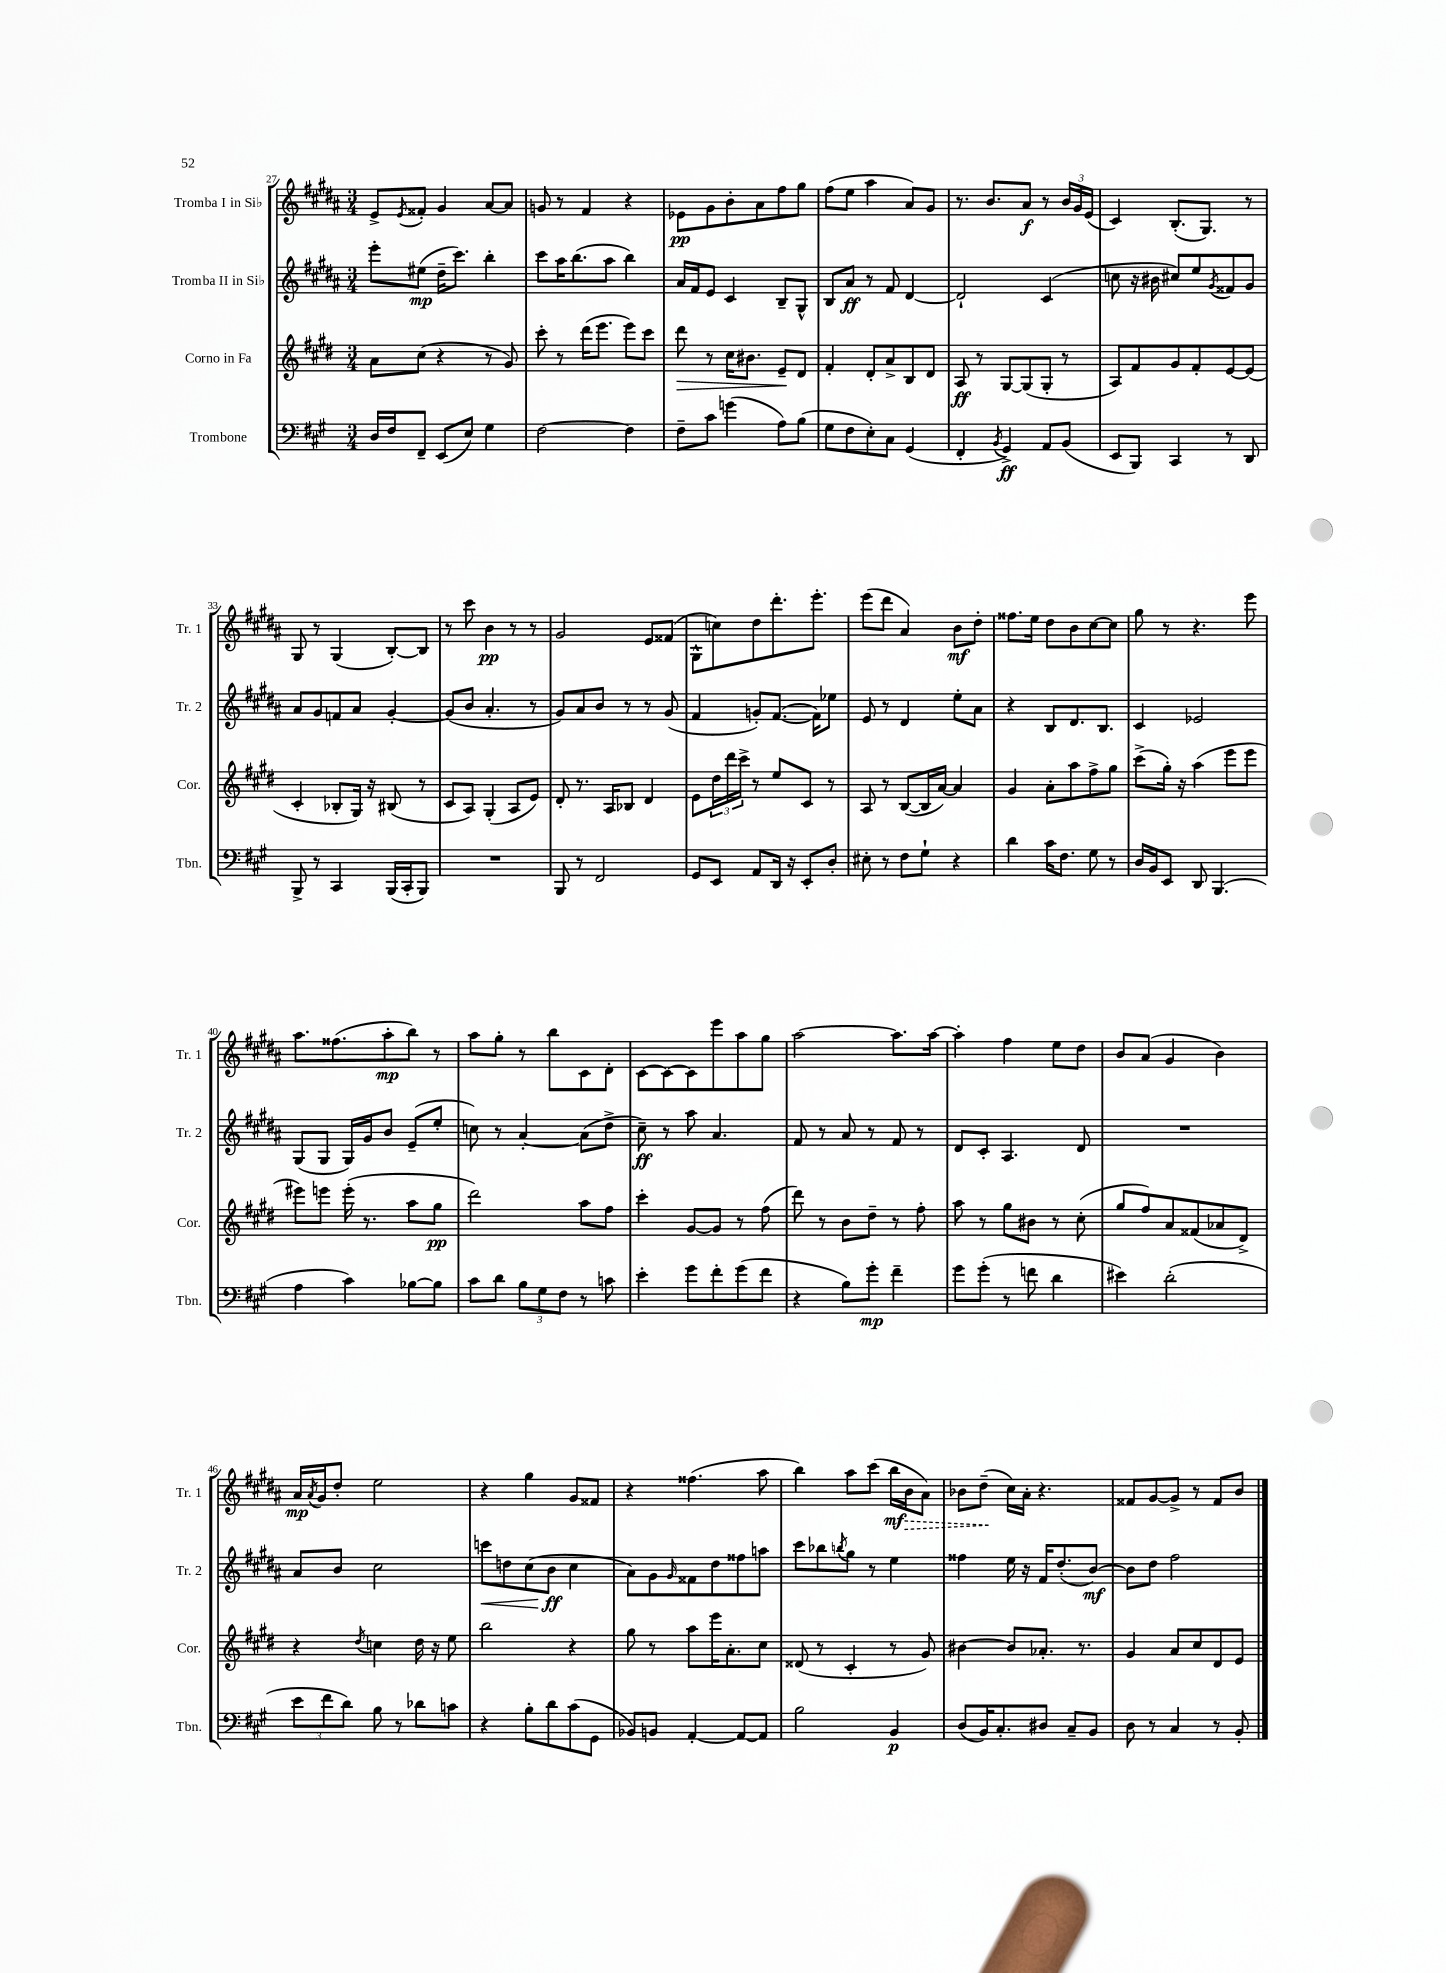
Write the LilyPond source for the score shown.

<<
\new StaffGroup <<
\new Staff = "s0" \with { instrumentName = "Tromba I in Sib" shortInstrumentName = "Tr. 1" } {
    \clef treble \key b \major \numericTimeSignature \time 3/4
    e'8-> \acciaccatura { e'8 } fisis'8-. gis'4 ais'8~ ais'8 |
    g'8 r8 fis'4 r4 |
    ees'8\pp gis'8 b'8-. ais'8 fis''8 gis''8 |
    fis''8( e''8 ais''4 ais'8) gis'8 |
    r8. b'8. ais'8\f r8 \tuplet 3/2 { b'16 gis'16 e'16( } |
    cis'4) b8.-.( gis8.) r8 |
    gis8 r8 gis4( b8~-.) b8 |
    r8 cis'''8 b'4\pp r8 r8 |
    gis'2 e'8 fisis'8( |
    gis8-^ c''8) dis''8 dis'''8.-. e'''8.-. |
    e'''8( dis'''8 ais'4) b'8\mf dis''8-. |
    fisis''8. e''16 dis''8 b'8 cis''8~ cis''8 |
    gis''8 r8 r4. e'''8 |
    ais''8. fisis''8.( ais''8-.\mp b''8) r8 |
    ais''8 gis''8-. r8 b''8 cis'8 dis'8-. |
    cis'8~ cis'8~ cis'8 e'''8 ais''8 gis''8 |
    ais''2~ ais''8. ais''16~ |
    ais''4-. fis''4 e''8 dis''8 |
    b'8 ais'8( gis'4 b'4) |
    ais'16\mp \acciaccatura { ais'8 } gis'16 dis''8-. e''2 |
    r4 gis''4 gis'8 fisis'8 |
    r4 fisis''4.( ais''8 |
    b''4) ais''8 cis'''8( b''16\mf \once \override Hairpin.style = #'dashed-line b'16\> ais'8) |
    bes'8 dis''8--\!( cis''16) ais'16-. r4. |
    fisis'8 gis'8~ gis'8-> r8 fisis'8 b'8 \bar "|." |
}
\new Staff = "s1" \with { instrumentName = "Tromba II in Sib" shortInstrumentName = "Tr. 2" } {
    \clef treble \key b \major \numericTimeSignature \time 3/4
    e'''8-. eis''8\mp( dis''16-- cis'''8.) b''4-. |
    cis'''8 ais''16 b''8.( ais''8 b''4) |
    ais'16 fis'16 e'8 cis'4 b8-- gis8-^ |
    b8 ais'8\ff r8 fis'8 dis'4~ |
    dis'2-! cis'4( |
    c''8 r16 bis'16 cis''8) e''8 \acciaccatura { gis'8 } fisis'8 gis'8 |
    ais'8 gis'8 f'8 ais'8 gis'4~-. |
    gis'8( b'8 ais'4.-. r8 |
    gis'8) ais'8 b'8 r8 r8 gis'8( |
    fis'4 g'8-.) fis'8.~( fis'16) ees''8 |
    e'8 r8 dis'4 e''8-. ais'8 |
    r4 b8 dis'8. b8. |
    cis'4 ees'2 |
    gis8( gis8 gis16) gis'16 b'8 e'8--( e''8-. |
    c''8) r8 ais'4~-. ais'8( dis''8-> |
    cis''8--\ff) r8 ais''8 ais'4. |
    fis'8 r8 ais'8 r8 fis'8 r8 |
    dis'8 cis'8-. ais4. dis'8 |
    R2. |
    ais'8 b'8 cis''2 |
    c'''8\< d''8 cis''8( b'8\ff\! cis''4 |
    ais'8) gis'8 \grace { gis'16 } fisis'8 dis''8 fisis''8 a''8 |
    cis'''8 bes''8 \acciaccatura { b''8 } gis''8 r8 e''4 |
    fisis''4 e''16 r16 fis'16 dis''8.-.( b'8~\mf) |
    b'8 dis''8 fis''2 \bar "|." |
}
\new Staff = "s2" \with { instrumentName = "Corno in Fa" shortInstrumentName = "Cor." } {
    \clef treble \key e \major \numericTimeSignature \time 3/4
    a'8 cis''8( r4 r8 gis'8) |
    cis'''8-. r8 dis'''16( e'''8. e'''8) cis'''8 |
    dis'''8\> r8 cis''16 bis'8. e'8--\! dis'8 |
    fis'4-. dis'8-. a'8-> b8 dis'8 |
    a8\ff r8 gis8~ gis8( gis8-. r8 |
    a8) fis'8 gis'8 fis'8-. e'8~ e'8( |
    cis'4-. bes8-. gis16) r16 bis8( r8 |
    cis'8 a8) gis4-.( a8 e'8) |
    dis'8-. r8. a16 bes8 dis'4 |
    e'8 \tuplet 3/2 { dis''16 dis'''16 cis'''16-> } r8 e''8 cis'8 r8 |
    a8 r8 b8~( b16 a'16~) a'4 |
    gis'4 a'8-. a''8 fis''8-> gis''8 |
    cis'''8->( gis''16-.) r16 a''4( e'''8 e'''8 |
    eis'''8) e'''8 e'''16-.( r8. a''8 gis''8\pp |
    dis'''2) a''8 fis''8 |
    cis'''4-. gis'8~ gis'8 r8 fis''8( |
    dis'''8) r8 b'8 dis''8-- r8 fis''8-. |
    a''8 r8 gis''8 bis'8 r8 cis''8-.( |
    gis''8 fis''8) a'8 fisis'8( aes'8 dis'8->) |
    r4 \acciaccatura { dis''8 } c''4 dis''16 r16 e''8 |
    b''2 r4 |
    gis''8 r8 a''8 e'''16 a'8.-. cis''8 |
    disis'8( r8 cis'4-. r8 gis'8) |
    bis'4~ bis'8 aes'8.-. r8. |
    gis'4 a'8 cis''8 dis'8 e'8 \bar "|." |
}
\new Staff = "s3" \with { instrumentName = "Trombone" shortInstrumentName = "Tbn." } {
    \clef bass \key a \major \numericTimeSignature \time 3/4
    d16 fis16 fis,8-- e,8( e8) gis4 |
    fis2~ fis4 |
    fis8-- cis'8 g'4( a8) b8( |
    gis8 fis8 e8-.) cis8 gis,4( |
    fis,4-. \acciaccatura { b,8 } gis,4->\ff) a,8 b,8( |
    e,8 b,,8) cis,4 r8 d,8 |
    b,,8-> r8 cis,4 b,,16( cis,16-. b,,8) |
    R2. |
    b,,8 r8 fis,2 |
    gis,8 e,8 a,8 d,16 r16 e,8-. d8-. |
    eis8-. r8 fis8 gis8-! r4 |
    d'4 cis'16 fis8. gis8 r8 |
    d16 b,16 e,8 d,8 b,,4.( |
    a4 cis'4) bes8~ bes8 |
    cis'8 d'8 \tuplet 3/2 { b8 gis8 fis8 } r8 c'8 |
    e'4-. gis'8 fis'8-. gis'8( fis'8 |
    r4 b8) gis'8-.\mp fis'4-- |
    gis'8 gis'8-.( r8 f'8 d'4 |
    eis'4) d'2-.( |
    \tuplet 3/2 { e'8 fis'8 d'8) } b8 r8 des'8 c'8 |
    r4 b8-. d'8 cis'8( gis,8 |
    bes,8) b,8 a,4~-. a,8~ a,8 |
    b2 b,4\p |
    d8( b,16) cis8.-. dis8 cis8-- b,8 |
    d8 r8 cis4 r8 b,8-. \bar "|." |
}
>>
>>
\layout { \context { \Score currentBarNumber = #27 } }
